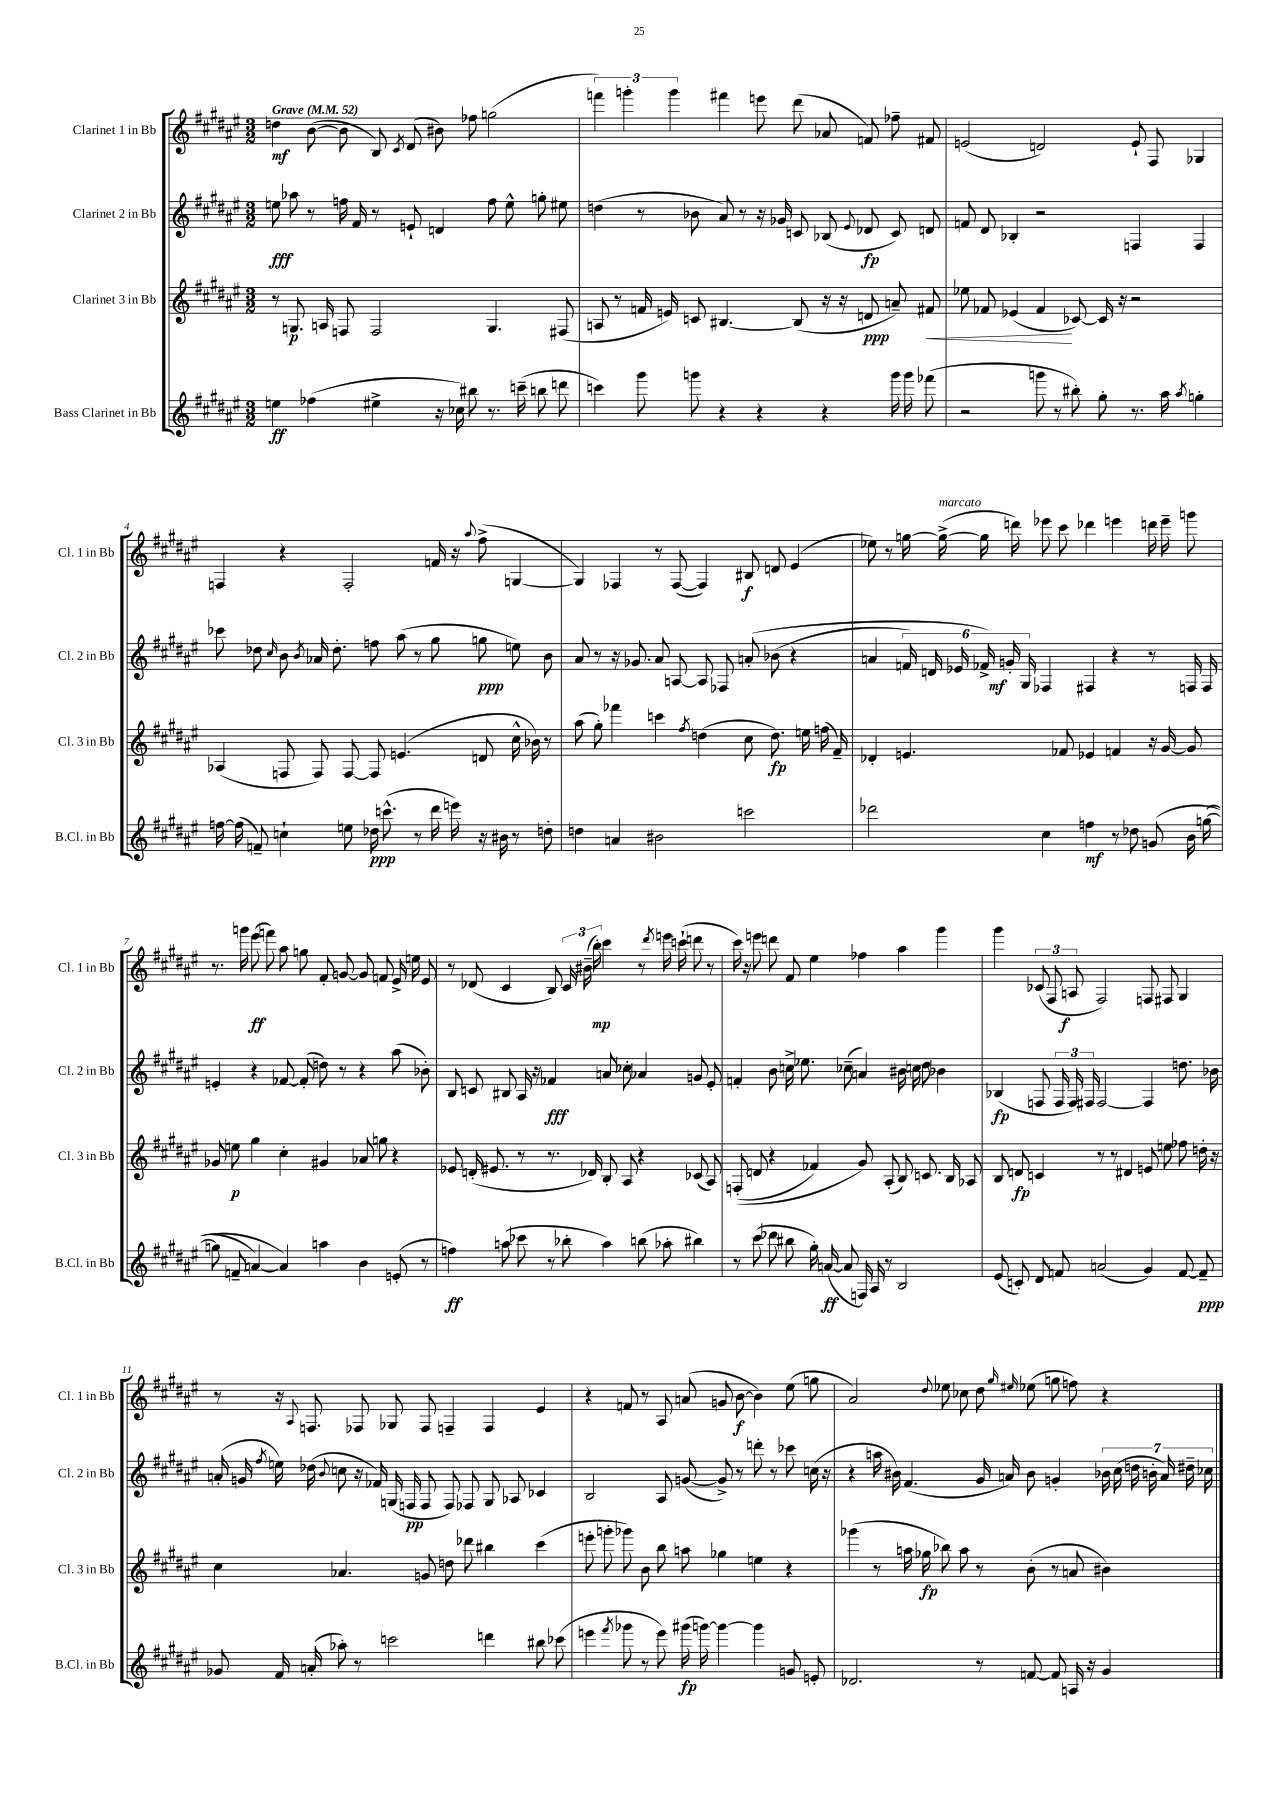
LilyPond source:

<<
\new StaffGroup <<
\new Staff = "s0" \with { instrumentName = "Clarinet 1 in Bb" shortInstrumentName = "Cl. 1 in Bb" } {
    \clef treble \key fis \major \numericTimeSignature \time 3/2 \tempo "Grave" 4 = 52
    \autoBeamOff d''4\mf b'8~( b'8 b8) \acciaccatura { cis'8 } dis'8( bis'8) fes''8 g''2( |
    \tuplet 3/2 { f'''4) g'''4-. g'''4 } fis'''4 e'''8 dis'''8( aes'8 f'8) fes''8-- fis'8 |
    e'2( d'2) e'8-! fis8 ges4 |
    f4 r4 f2-. f'16 r16 \appoggiatura { ais''8 } fis''8->( g4~ |
    g4) fes4 r8 fes8~( fes4) bis8\f d'8 eis'4( |
    ees''8) r8 g''16~ g''16~->^\markup { \italic "marcato" }( g''16 d'''16) ees'''8 cis'''8 des'''4 e'''4 d'''16 e'''16-- g'''8 |
    r8. g'''16 eis'''8\ff( f'''8) ais''8 g''8 fis'8-. g'8~ g'8 f'8 eis'16-> e''16 eis'8 |
    r8 des'8( cis'4 b8) \tuplet 3/2 { cis'16 bis'16--( b''16-.\mp) } cis'''4 r8 \acciaccatura { dis'''8 } e'''16 c'''16-!( d'''8 r8 |
    cis'''16) r16 e'''8 d'''8 fis'8 eis''4 fes''4 ais''4 gis'''4 |
    gis'''4 \tuplet 3/2 { ces'8( fis8 a8\f } fis2) f8 fis8 gis4 |
    r8 r16 \appoggiatura { ais8 } f8. fes8 ges8 fes8 f4-- f4 eis'4 |
    r4 f'8 r8 ais8 a'8( g'8 b'8~\f b'4) eis''8( g''8 |
    ais'2) \appoggiatura { dis''8 } ees''8 ces''8 dis''8 \grace { gis''16 eis''16 } ees''8( g''8 f''8) r4 \bar "|." |
}
\new Staff = "s1" \with { instrumentName = "Clarinet 2 in Bb" shortInstrumentName = "Cl. 2 in Bb" } {
    \clef treble \key fis \major \numericTimeSignature \time 3/2
    \autoBeamOff e''8\fff aes''8 r8 f''16 fis'16 r8 e'8-! d'4 f''8 e''8-^ g''8-. eis''8 |
    d''4( r8 bes'8 ais'8) r8 r16 ges'16 c'8 bes8( \appoggiatura { eis'8 } des'8\fp c'8) d'8 |
    f'8 dis'8 bes4-. r2 f4 f4 |
    ces'''8 des''8 \grace { cis''16 } b'8 \acciaccatura { b'8 } aes'16 des''8.-. f''8 ais''8( r8 gis''8 g''8\ppp e''8) b'8 |
    ais'8 r8 r16 ges'8. ais'8 a8~ a8 fes8 a'8-.\( bes'8( r4 |
    a'4 \tuplet 6/4 { f'16) d'16 ees'16 fes'16->\) g'16-.\mf gis16 } fes4 fis4 r4 r8 f16 f16 |
    e'4-. r4 fes'8~ fes'8-.( d''8) r8 r4 ais''8( bes'8-.) |
    b8 c'8 bis8 ais16 r16 fes'4\fff a'8 ces''8-. aes'4 g'8 eis'8-. |
    f'4-. b'8 c''16-> ees''8. ces''8--( a'4) bis'16 c''16 dis''8 bes'4 |
    bes4\fp( f8 \tuplet 3/2 { f16 f16) fis16 } fis2~ fis4 d''8. bes'16 |
    a'16-.( g'16 \acciaccatura { fis''8 } e''16) des''16( \appoggiatura { b'8 } c''8 r16 fes'16) g16( f16\pp f8 f8) fes8 g8 aes8 ces'4 |
    b2 ais8 g'8~( g'8->) r8 d'''8-. r8 ces'''8 c''16( r16 |
    r4 a''16 bis'16) fis'4.( gis'16 a'16) bis'8 g'4-. \tuplet 7/4 { bes'16 cis''16( d''16 b'16-. a'16) dis''16-- ces''16 } \bar "|." |
}
\new Staff = "s2" \with { instrumentName = "Clarinet 3 in Bb" shortInstrumentName = "Cl. 3 in Bb" } {
    \clef treble \key fis \major \numericTimeSignature \time 3/2
    \autoBeamOff r8 g8.\p a16 f8 f2 g4. fis8( |
    a8 r8 f'16 e'16) c'8 bis4.~ bis8( r16 r16 d'8\ppp a'8--) fis'8\< |
    ees''8 fes'8 ees'4( fes'4\! ces'8~) ces'16 r16 r2 |
    aes4( f8 f8) f8~ f8 e'4.( d'8 cis''16-^ bes'16) r8 |
    ais''8( gis''8-.) fes'''4 c'''4 \acciaccatura { fis''8 } d''4( cis''8 d''8.\fp) e''16 f''16( fis'16--) |
    des'4-. e'4. fes'8 ees'4 f'4 r16 gis'16~ gis'8 |
    ges'8 e''8\p gis''4 cis''4-. gis'4 aes'8 g''8 r4 |
    ees'8 d'16-.( eis'8. r8 r8. des'16) b8-. ais8 r4 ces'8( ais8) |
    f8-.(\( d'8 r4 fes'4) gis'8\) ais8-.( b8) c'8. b16 aes8 |
    b8 d'8\fp c'4 r8 r8 dis'4 e'8 e''8 fes''8 d''16-. r16 |
    cis''4 aes'4. g'8 d''8 des'''8 bis''4 cis'''4( |
    e'''8-. g'''8-. ges'''8) b'8 b''8 a''8 ges''4 e''4 r4 |
    ges'''4( r8 a''16 ges''16\fp bes''8) a''8 r8 b'8-.( r8 a'8 bis'4) \bar "|." |
}
\new Staff = "s3" \with { instrumentName = "Bass Clarinet in Bb" shortInstrumentName = "B.Cl. in Bb" } {
    \clef treble \key fis \major \numericTimeSignature \time 3/2
    \autoBeamOff e''4\ff fes''4( eis''4-> r16 ces''16) bis''8 r8. c'''16--( b''8 d'''8 |
    c'''4) gis'''8 g'''8 r4 r4 r4 g'''16 g'''16 fes'''8( |
    r2 g'''8 r8 bis''8-.) gis''8-. r8. ais''16 \acciaccatura { ais''8 } g''4-. |
    f''16~ f''16( f'8--) c''4-! e''8 des''16\ppp c'''8.-^( r8 dis'''16 e'''16) r16 bis'16 r8 d''8-. |
    d''4 a'4 bis'2 c'''2 |
    des'''2 cis''4 f''4\mf r8 des''8 g'8\( b'16 g''16~( |
    g''8 f'8-- a'4~) a'4\) a''4 b'4 e'8-.( r8 |
    f''4\ff) a''8( ces'''8 r8 bes''8-. a''4) b''8( aes''8-. bis''4) |
    r8 cis'''8( des'''8 bis''8 gis''16-.) a'16~\ff( a'8 f16) ais16 r8 b2 |
    eis'8( c'8-.) dis'8 f'8 a'2( gis'4) f'8~ f'8--\ppp |
    ges'8 fis'16 a'16-.( aes''8-.) r8 c'''2 d'''4 bis''8 ces'''8( |
    e'''4 \acciaccatura { fis'''8 } ges'''8 r8 e'''8) gis'''16\fp( g'''16~) g'''4~ g'''4 g'8 e'8-. |
    des'2. r8 f'8~ f'8 a16 r16 gis'4 \bar "|." |
}
>>
>>
